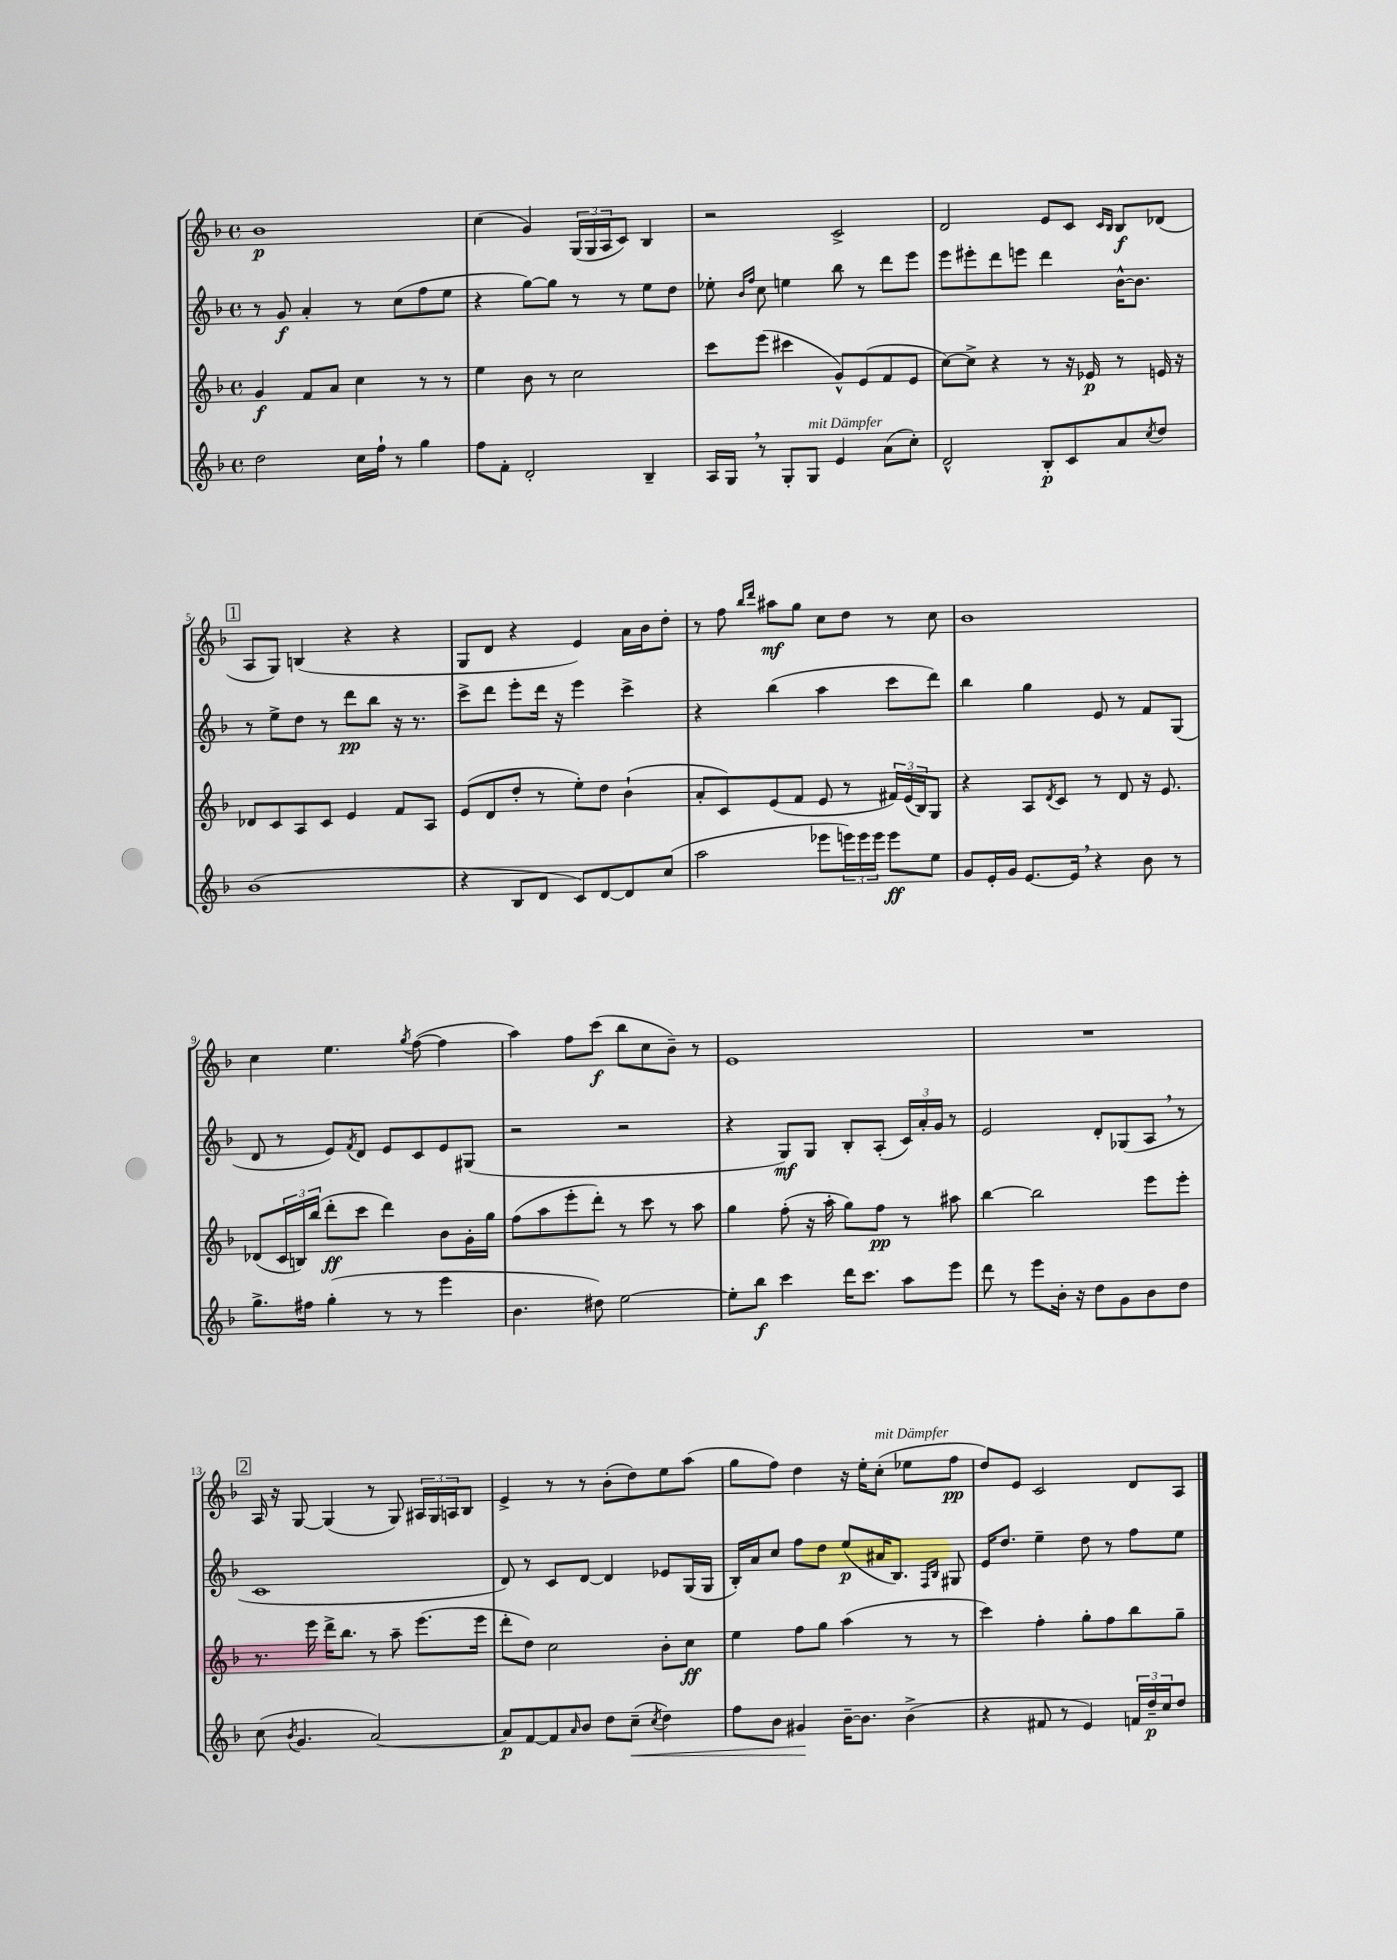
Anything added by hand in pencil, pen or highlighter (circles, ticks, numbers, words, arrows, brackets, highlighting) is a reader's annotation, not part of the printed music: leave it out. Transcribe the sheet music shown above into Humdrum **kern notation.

**kern	**kern	**kern	**kern
*staff4	*staff3	*staff2	*staff1
*clefG2	*clefG2	*clefG2	*clefG2
*k[b-]	*k[b-]	*k[b-]	*k[b-]
*M4/4	*M4/4	*M4/4	*M4/4
*met(c)	*met(c)	*met(c)	*met(c)
2dd	4g	8r	1b-
.	.	8g	.
.	8f	4a'	.
.	8a	.	.
16cc	4cc	8r	.
16ff`	.	.	.
8r	.	(8cc	.
4gg	8r	8ff	.
.	8r	8ee	.
=	=	=	=
8ff	4ee	4r	(4cc
8f'	.	.	.
2d'	8b-	[8gg)	4g)
.	8r	8gg]	.
.	2cc	8r	(24G
.	.	.	24G
.	.	.	24A
.	.	8r	8c)
4B-~	.	8ee	4B-
.	.	8dd	.
=	=	=	=
16A	8ccc	8ee-'	2r
16G	.	.	.
.	.	16qqb-	.
.	.	16qqff	.
8r	(8eee	8cc	.
8G'	4ccc#	4ee	.
8G	.	.	.
4e	8g^^)	8bb-	2c^
.	(8e	8r	.
(8a	8f	8ddd	.
8cc')	8e	8eee	.
=	=	=	=
2d^^	[8cc)	8eee	2d
.	8cc^]	8eee#'	.
.	4r	8ddd	.
.	.	8eee	.
8B-'	8r	4ddd	8e
8c	16r	.	8c
.	16e-	.	.
.	.	.	16qqc
.	.	.	16qqB-
8a	8r	[16b-^^	8B-
.	.	8.b-]	.
8qcc	.	.	.
8dd	16e	.	(8d-
.	16r	.	.
=	=	=	=
(1b-	8d-	8r	8A
.	8c	8ee^	8G)
.	8A	8dd	(4B
.	8c	8r	.
.	4e	8ddd	4r
.	.	8bb-	.
.	8f	16r	4r
.	.	8.r	.
.	8A	.	.
=	=	=	=
4r	(8e	8ccc^	8G
.	8d	8ddd	8d
8B-	8dd'	8eee'	4r
8d	8r	16ddd	.
.	.	16r	.
8c)	8ee')	4eee	4e)
[8d	8dd	.	.
8d]	(4b-`	4ccc^	16a
.	.	.	16b-
(8cc	.	.	8dd'
=	=	=	=
2aa	8a'	4r	8r
.	8c)	.	8ff
.	.	.	16qqbb-
.	.	.	16qqddd
.	(8e	(4bb-	8aa#
.	8f	.	8gg
8eee-	8e	4aa	8cc
24eee)	8r	.	8dd
24eee	.	.	.
24eee	.	.	.
8eee	24f#)	8ccc	8r
.	(24e	.	.
.	24B-)	.	.
8ee	8G	8ddd)	8cc
=	=	=	=
8g	4r	4bb-	1b-
16e'	.	.	.
16g	.	.	.
[8.e	8A	4gg	.
.	8qd	.	.
.	8c	.	.
16e]	.	.	.
4r	8r	8e	.
.	8d	8r	.
8b-	16r	8f	.
.	8.e	.	.
8r	.	(8G	.
=	=	=	=
8.gg^	(8d-	8d	4cc
.	24c	8r	.
.	24B)	.	.
16ff#	.	.	.
.	(24bb-	.	.
(4gg'	8ddd'	8e)	4.ee
.	.	8qf	.
.	8ccc	8d	.
8r	4ddd)	8e	.
.	.	.	8qgg
8r	.	8c	([8ff
4eee	8b-	8e	4ff]
.	16g'	(8G#	.
.	16gg	.	.
=	=	=	=
4.b-	(8ff	2r	4aa)
.	8aa	.	.
.	8eee'	.	8ff
8dd#)	8ddd')	.	(8ccc
[2ee	8r	2r	8bb-
.	8ccc	.	8cc
.	8r	.	8b-~)
.	8aa	.	8r
=	=	=	=
8ee']	4gg	4r	1e
8bb-	.	.	.
4ccc	(8ff'	8G)	.
.	16r	8G	.
.	16aa'	.	.
16ddd	8gg)	8B-'	.
8.ccc	.	.	.
.	8ff	(8A'	.
8aa	8r	24c)	.
.	.	24a'	.
.	.	24g	.
8eee	8aa#	8r	.
=	=	=	=
8ddd	[4bb-	2e	1r
8r	.	.	.
8eee	2bb-]	.	.
16b-'	.	.	.
16r	.	.	.
8dd	.	8d'	.
8g	.	(8G-	.
8b-	8eee	8A	.
8dd	8eee'	8r	.
=	=	=	=
(8cc	8.r	1c	16A
.	.	.	16r
8qb-	.	.	.
4.g	.	.	[8G
.	16eee	.	.
.	16ddd^	.	(4G]
.	8.bb-	.	.
[2a)	8r	.	8r
.	8aa~	.	8G)
.	(8.eee	.	24A#
.	.	.	24G
.	.	.	24A
.	.	.	8B-
.	16eee	.	.
=	=	=	=
8a]	8ddd'	8d)	4e^
[8f	8dd)	8r	.
8f]	2cc	8c	8r
16qqa	.	.	.
8b-	.	[8d	8r
8dd	.	4d]	(8b-'
(8cc~	.	.	8dd)
8qcc	.	.	.
4dd)	8b-'	8e-	8ee
.	8cc	(16G	(8aa
.	.	16G	.
=	=	=	=
8ff	4ee	16B-')	8gg
.	.	16a	.
8b-	.	8cc	8ff)
4g#	8ff	8ff	4dd
.	8gg	8dd	.
[16b-~	(4aa	(8ee	16r
8.b-]	.	.	16ee'
.	.	16a#	(8cc'
.	.	8.B-)	.
(4b-^	8r	.	8ee-
.	.	16qqF	.
.	.	16qqB-	.
.	8r	8G#	8ff
=	=	=	=
4r	4ccc)	16e	8dd)
.	.	8.dd	.
.	.	.	8e
8f#	4ff'	4ee~	2c
8r	.	.	.
4e)	8gg'	8dd	.
.	8ff	8r	.
24f	8bb-	8ff	8d
24dd~	.	.	.
24cc	.	.	.
8dd	8gg~	8ee	8A
==	==	==	==
*-	*-	*-	*-
